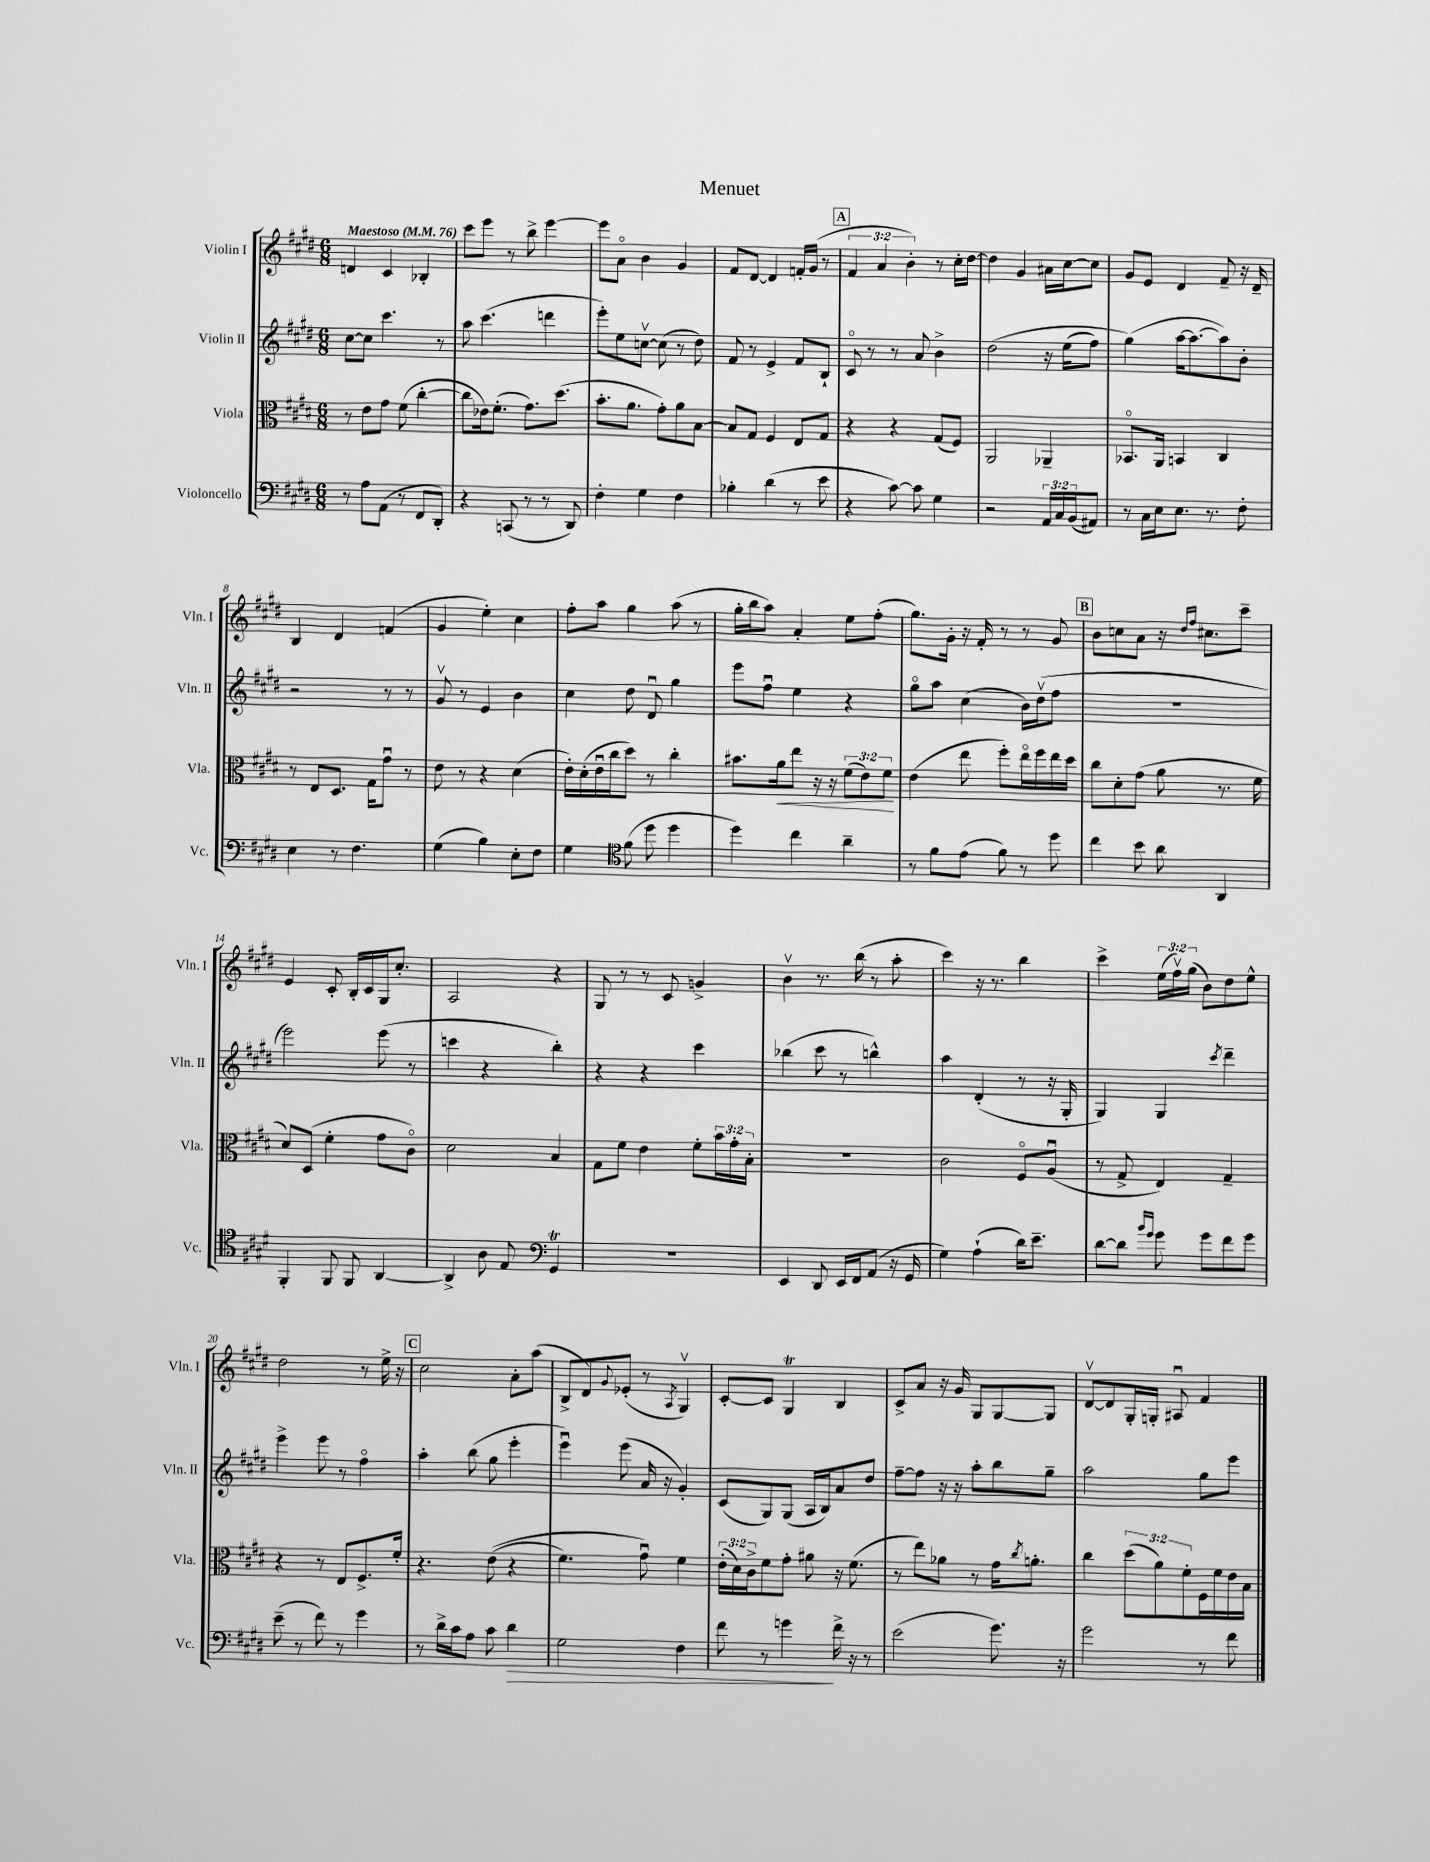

**kern	**dynam	**kern	**dynam	**kern	**kern
*part4	*part4	*part3	*part3	*part2	*part1
*staff4	*staff4	*staff3	*staff3	*staff2	*staff1
*I"Violoncello	*	*I"Viola	*	*I"Violin II	*I"Violin I
*I'Vc.	*	*I'Vla.	*	*I'Vln. II	*I'Vln. I
*clefF4	*	*clefC3	*	*clefG2	*clefG2
*k[f#c#g#d#]	*	*k[f#c#g#d#]	*	*k[f#c#g#d#]	*k[f#c#g#d#]
*M6/8	*	*M6/8	*	*M6/8	*M6/8
*MM76	*	*MM76	*	*MM76	*MM76
=1	=1	=1	=1	=1	=1
!	!	!	!	!	!LO:TX:a:B:t=Maestoso
8r	.	8r	.	[8cc#\L	4dn/
8A\L	.	8e\L	.	8cc#\J]	.
(8AA\J	.	8g#\J	.	4.ccc#\	4c#/
8r	.	(8f#\	.	.	.
8FF#/L	.	[4cc#'\	.	.	4B-X'/
8DD#'/J)	.	.	.	8r	.
=2	=2	=2	=2	=2	=2
4r	.	8cc#\L]	.	8aa\	8ccc#\L
.	.	16e-X\k)	.	(4.ccc#\	8eee\J
.	.	(8.f#'\J	.	.	.
(8CCn/	.	.	.	.	8r
8r	.	8.g#\L)	.	.	8bb^\
8r	.	.	.	4dddn\	[4eee\
.	.	(8.dd#\J	.	.	.
8DD#/)	.	.	.	.	.
=3	=3	=3	=3	=3	=3
4F#'\	.	8.b'\L	.	8eee'\L)	8eee\L]
.	.	.	.	8ee\	8a\J
.	.	8.a\J	.	.	.
4G#\	.	.	.	[8ccnv\J	4b\
.	.	8g#'\L)	.	(8cc\]	.
4F#\	.	8a\	.	8r	4g#/
.	.	[8B\J	.	8dd#\)	.
=4	=4	=4	=4	=4	=4
4B-X'\	.	8B/L]	.	8f#/	8f#/L
.	.	8G#/J	.	8r	[8d#/J
(4d#\	.	4F#/	.	4e^/	4d#/]
8r	.	8E/L	.	8f#/L	16fn'/LL
.	.	.	.	.	(16g#/JJ
8e\	.	8G#/J	.	8B`/J	8r
!!LO:REH:place=s1:t=A
=5	=5	=5	=5	=5	=5
4r	.	4r	.	8c#/	6f#/
.	.	.	.	8r	.
.	.	.	.	.	6a/
[8c#\)	.	4r	.	8r	.
.	.	.	.	.	6b'\)
8c#\]	.	.	.	8a/	.
4G#\	.	(8G#/L	.	4b^\	8r
.	.	8F#/J)	.	.	16cc#'\LL
.	.	.	.	.	[16dd#\JJ
=6	=6	=6	=6	=6	=6
2r	.	2AA/	.	(2dd#\	4dd#\]
.	.	.	.	.	4g#/
24AA/LL	.	4AA-X~/	.	16r	16a#X\LL
24C#/	.	.	.	.	.
.	.	.	.	(16ee\KL	[16cc#\J
(24BB/J	.	.	.	.	.
8AA#X/J)	.	.	.	8ff#\J)	8cc#\J]
=7	=7	=7	=7	=7	=7
8r	.	8.BB-X/L	.	(4gg#\)	8g#/L
16C#\LL	.	.	.	.	8e/J
16E\J	.	16AA/Jk	.	.	.
8.E\J	.	4BBn/	.	[16aa\KL	4d#/
.	.	.	.	8.aa\_	.
8.r	.	.	.	.	.
.	.	4C#/	.	8aa\])	8f#~/
8F#'\	.	.	.	8b'\J	16r
.	.	.	.	.	16d#~/
!!LO:LB:g=z
=8	=8	=8	=8	=8	=8
4E\	.	8r	.	2r	4B/
.	.	8E/L	.	.	.
8r	.	8.D#/J	.	.	4d#/
4.F#\	.	.	.	.	.
.	.	16G#\KL	.	.	.
.	.	8g#u\J	.	8r	(4fn/
.	.	8r	.	8r	.
=9	=9	=9	=9	=9	=9
(4G#\	.	8e\	.	8g#v/	4g#/
.	.	8r	.	8r	.
4B\)	.	4r	.	4e/	4ee'\)
8E'\L	.	(4d#\	.	4b\	4cc#\
8F#\J	.	.	.	.	.
=10	=10	=10	=10	=10	=10
4G#\	.	16e'\LL)	.	4cc#\	8ff#'\L
.	.	(16d#'\	.	.	.
.	.	16eu\	.	.	8aa\J
.	.	16cc#\J	.	.	.
*clefC4	*	*	*	*	*
(8f#\	.	8dd#\J)	.	8dd#\	4gg#\
8dd#\	.	8r	.	8d#u/	.
4dd#\	.	4cc#'\	.	4gg#\	(8aa\
.	.	.	.	.	8r
=11	=11	=11	=11	=11	=11
4dd#\)	.	8.b#X\L	.	8eee\L	16gg#'\LL
.	.	.	.	.	16bb\J
.	.	.	.	8ff#u\J	8aa\J)
!	!	!	!LO:HP:b	!	!
.	.	16a\k	<	.	.
4cc#\	.	8ee\J	.	4ee\	4a'/
.	.	16r	.	.	.
.	.	16r	.	.	.
4a~\	.	(12f#\L	.	4r	8ee\L
.	.	12e\)	.	.	.
.	.	.	.	.	(8ff#'\J
.	.	12f#\J	.	.	.
.	.	.	[	.	.
=12	=12	=12	=12	=12	=12
8r	.	(4e\	.	8gg#\L	8.gg#\L)
8f#\L	.	.	.	8aa\J	.
.	.	.	.	.	16g#'\Jk
(8e\J	.	8ee\	.	(4cc#\	16r
.	.	.	.	.	16f#'/
8f#\)	.	8ff#'\L)	.	.	8r
8r	.	16ee\L	.	16b\LL)	8r
.	.	16ff#\	.	(16dd#v\J	.
8dd#\	.	16ee\	.	8ff#\J	8g#/
.	.	16dd#\JJ	.	.	.
!!LO:REH:place=s1:t=B
=13	=13	=13	=13	=13	=13
4cc#\	.	8cc#\L	.	2.r	8b\L
.	.	8d#'\	.	.	8ccn\
8b\	.	(8g#\J	.	.	8a\J
8a\	.	8a\	.	.	16r
.	.	.	.	.	16qqdd#/LL
.	.	.	.	.	16qqff#/JJ
.	.	.	.	.	8.cc#X\L
4AA/	.	8.r	.	.	.
.	.	.	.	.	8ccc#~\J
.	.	16f#\	.	.	.
!!LO:LB:g=z
=14	=14	=14	=14	=14	=14
4FF#'/	.	8d#/L)	.	2eee\)	4e/
.	.	(8D#/J	.	.	.
8FF#/	.	4f#'\	.	.	8c#'/
8FF#/	.	.	.	.	16B'/LL
.	.	.	.	.	16c#/
[4AA/	.	8g#\L	.	(8eee\	16G#/J
.	.	.	.	.	8.cc#'/J
.	.	8c#\J)	.	8r	.
=15	=15	=15	=15	=15	=15
4AA^/]	.	2d#\	.	4cccn\	2A/
8A\	.	.	.	4r	.
8E/	.	.	.	.	.
*clefF4	*	*	*	*	*
4GG#t/	.	4B/	.	4bb'\)	4r
=16	=16	=16	=16	=16	=16
2.r	.	8G#\L	.	4r	8G#/
.	.	8f#\J	.	.	8r
.	.	4e\	.	4r	8r
.	.	.	.	.	8c#/
.	.	8f#'\L	.	4ccc#\	4gn^/
.	.	24b\L	.	.	.
.	.	24g#'\	.	.	.
.	.	24B'\JJ	.	.	.
=17	=17	=17	=17	=17	=17
4EE/	.	2.r	.	(4bb-X\	4bv\
8DD#/	.	.	.	8ccc#\	8.r
16EE/LL	.	.	.	8r	.
16FF#/J	.	.	.	.	(16bb\
(8AA/J	.	.	.	4bbn^^\)	8r
16r	.	.	.	.	8aa'\
16GG#/	.	.	.	.	.
=18	=18	=18	=18	=18	=18
4G#\)	.	2c#\	.	4aa\	4ccc#\)
(4A`\	.	.	.	(4d#'/	16r
.	.	.	.	.	8.r
16d#\KL)	.	8F#/L	.	8r	4bb\
8.e~\J	.	.	.	.	.
.	.	(8Au/J	.	16r	.
.	.	.	.	16G#'/	.
=19	=19	=19	=19	=19	=19
[8d#\L	.	8r	.	4G#/)	4ccc#^\
8d#\J]	.	8G#^/	.	.	.
16qqb/LL	.	.	.	.	.
16qqg#/JJ	.	.	.	.	.
8g#\	.	4E/)	.	4G#/	(24ee\LL
.	.	.	.	.	24ff#v\)
.	.	.	.	.	(24gg#\JJ
8g#\L	.	.	.	.	8b\L)
.	.	.	.	8qccc#/	.
8f#\	.	4G#~/	.	4ddd#~\	8dd#\
8g#\J	.	.	.	.	8ee^^\J
!!LO:LB:g=z
=20	=20	=20	=20	=20	=20
(8e~\	.	4r	.	4eee^\	2dd#\
8r	.	.	.	.	.
8f#\)	.	8r	.	8eee\	.
8r	.	8E/L	.	8r	.
4g#\	.	8.F#^/	.	4ff#\	8r
.	.	.	.	.	16ee^\
.	.	16f#'/Jk	.	.	16r
!!LO:REH:place=s1:t=C
=21	=21	=21	=21	=21	=21
8r	.	4.r	.	4aa'\	2cc#\
16d#^\LL	.	.	.	.	.
16c#\J	.	.	.	.	.
8A\J	.	.	.	(8bb\	.
8c#\	.	((8e\	.	8gg#\	.
!	!LO:HP:b	!	!	!	!
4d#\	>	4r	.	4eee'\	8a'\L
.	.	.	.	.	(8aa\J
=22	=22	=22	=22	=22	=22
2G#\	.	4.f#\)	.	4eeeu\)	8B^/L
.	.	.	.	.	8d#/)
.	.	.	.	.	8qqg#/
.	.	.	.	(8eee\	(8e-X'/J
.	.	8g#u\)	.	16a/	8r
.	.	.	.	16r	.
.	.	.	.	.	8qA/
4F#\	.	4f#\	.	4g#'/)	4G#v/)
=23	=23	=23	=23	=23	=23
8f#\	.	(24e'\LL	.	(8c#/L	[8c#'/L
.	.	24d#\)	.	.	.
.	.	24c#^\J	.	.	.
8r	.	8f#\	.	8G#/)	8c#/J]
4gn\	.	8g#'\J	.	(8G#/J	4G#t/
.	.	8a#X\	.	16A/LL	.
.	.	.	.	16B/J)	.
16f#^\	]	16r	.	8a/	4B/
16r	.	(8.f#\	.	.	.
8r	.	.	.	8dd#/J	.
=24	=24	=24	=24	=24	=24
(2e\	.	8r	.	[8ff#~\L	8c#^/L
.	.	8ee\L)	.	8ff#\J]	8a/J
.	.	8a-X\J	.	16r	16r
.	.	.	.	16r	16g#/
.	.	8r	.	8aa'\L	8G#/L
8.g#\)	.	16g#\KL	.	8bb\	[8G#/
.	.	8qcc#/	.	.	.
.	.	8.an'\J	.	.	.
.	.	.	.	8gg#~\J	8G#/J]
16r	.	.	.	.	.
=25	=25	=25	=25	=25	=25
2g#\	.	4cc#\	.	2aa\	[8d#v/L
.	.	.	.	.	8d#/]
.	.	(12dd#\L	.	.	16G#'/L
.	.	.	.	.	16Gn'/JJ
.	.	12a\)	.	.	.
.	.	.	.	.	8A#Xu/
.	.	12f#'\	.	.	.
8r	.	16F#\L	.	8gg#\L	4f#/
.	.	16f#\	.	.	.
8f#\	.	16e\	.	8eee\J	.
.	.	16B\JJ	.	.	.
==	==	==	==	==	==
*-	*-	*-	*-	*-	*-
